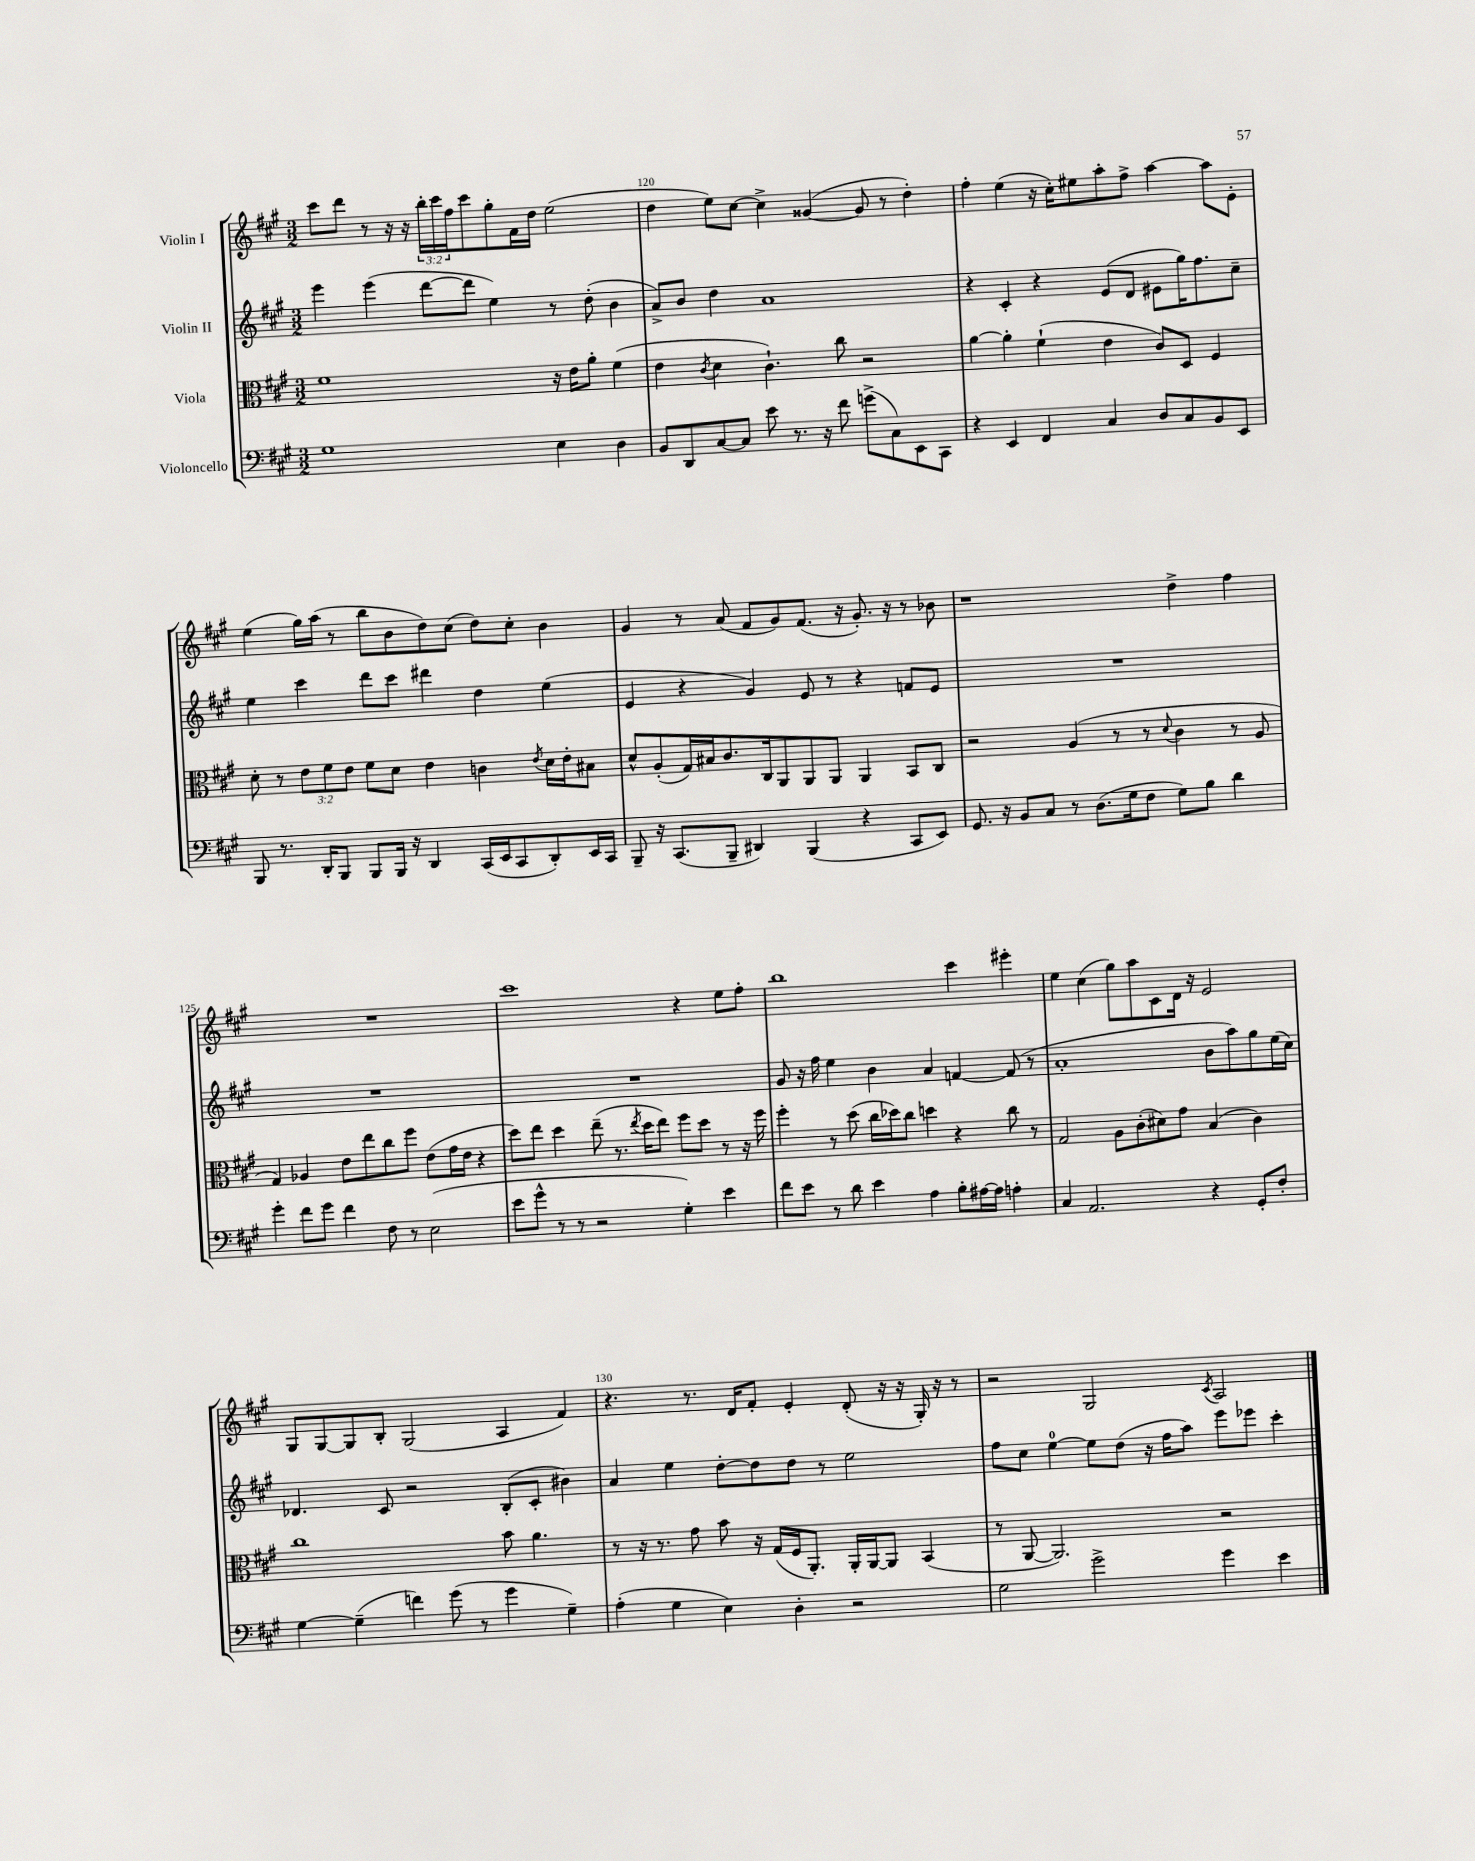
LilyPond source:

<<
\new StaffGroup <<
\new Staff = "s0" \with { instrumentName = "Violin I" } {
    \clef treble \key a \major \numericTimeSignature \time 3/2 \override Staff.TupletNumber.text = #tuplet-number::calc-fraction-text
    cis'''8 d'''8 r8 r16 r16 \tuplet 3/2 { b''16-. cis'''16 fis''16 } cis'''8 gis''8-. fis'16 d''16 e''2( |
    d''4 e''8) cis''8~ cis''4-> gisis'4~( gisis'8 r8 d''4-.) |
    fis''4-. e''4( r16 cis''16-.) eis''8 a''8-. fis''8-> a''4~ a''8 e'8-. |
    e''4( gis''16) a''16( r8 b''8 b'8 d''8) cis''8( d''8) cis''8-. b'4 |
    gis'4 r8 a'8( fis'8 gis'8) fis'8.( r16 gis'8.-.) r16 r8 bes'8 |
    r1 d''4-> fis''4 |
    R1. |
    cis'''1 r4 e''8 fis''8-. |
    b''1 cis'''4 eis'''4-. |
    e''4 cis''4( gis''8) a''8 cis'8 d'16 r16 e'2 |
    gis8 gis8~ gis8 b8-. gis2( a4 fis'4) |
    r4. r8. d'16 fis'8-. e'4-. d'8-.( r16 r16 gis16-.) r16 r8 |
    r2 gis2 \acciaccatura { cis'8 } a2 \bar "|." |
}
\new Staff = "s1" \with { instrumentName = "Violin II" } {
    \clef treble \key a \major \numericTimeSignature \time 3/2
    e'''4 e'''4( d'''8~ d'''8 e''4) r8 d''8-.( b'4 |
    a'8->) b'8 d''4 a'1 |
    r4 cis'4-. r4 e'8( d'8 eis'8 gis''16) fis''8. cis''8-- |
    e''4 cis'''4 d'''8 cis'''8 dis'''4 d''4 e''4( |
    e'4 r4 gis'4) e'8 r8 r4 f'8 e'8 |
    R1. |
    R1. |
    R1. |
    gis'8 r16 fis''16 e''4 b'4 a'4 f'4~ f'8( r8 |
    a'1-. b'8 a''8) gis''8 e''16( cis''16) |
    des'4. cis'8 r2 b8-.( cis'8-. bis'4) |
    a'4 e''4 d''8~-. d''8 d''8 r8 e''2 |
    fis''8 cis''8 e''4-0~ e''8 d''8( r16 fis''16 a''8) e'''8 ees'''8 cis'''4-. \bar "|." |
}
\new Staff = "s2" \with { instrumentName = "Viola" } {
    \clef alto \key a \major \numericTimeSignature \time 3/2 \override Staff.TupletNumber.text = #tuplet-number::calc-fraction-text
    fis'1 r16 e'16 a'8-. fis'4( |
    e'4 \acciaccatura { cis'8 } d'4 cis'4.-!) cis''8 r2 |
    a'4~ a'4-. fis'4-!( e'4 cis'8) d8 fis4 |
    d'8-. r8 \tuplet 3/2 { e'8 fis'8 e'8 } fis'8 d'8 e'4 c'4 \acciaccatura { e'8 } d'16 e'16-. bis8 |
    d'8-^ a8-.( gis16) bis16 cis'8. cis16 a,8 a,8 a,8 a,4 b,8 cis8 |
    r2 a4( r8 r8 \appoggiatura { d'8 } cis'4 r8 a8 |
    gis4) aes4 e'8 e''8 cis''8 fis''8 e'8( gis'16 e'16 r4 |
    d''8) e''8 d''4 e''8--( r8. \acciaccatura { e''8 } d''16 e''8) fis''8 d''8 r8 r16 fis''16 |
    fis''4-. r8 d''8( cis''16 des''16) cis''8 d''4 r4 cis''8 r8 |
    gis2 a8 cis'8-.( dis'8) gis'8 b4( cis'4) |
    cis''1 b'8 a'4. |
    r8 r16 r8. gis'8 b'8 r16 gis16( fis16 a,8.-.) a,16-. a,16~ a,8 b,4( |
    r8 a,8~ a,2.) r2 \bar "|." |
}
\new Staff = "s3" \with { instrumentName = "Violoncello" } {
    \clef bass \key a \major \numericTimeSignature \time 3/2
    gis1 e4 d4 |
    b,8 d,8 cis8~ cis8 e'8 r8. r16 fis'8 g'8->( cis8) e,8 cis,8 |
    r4 e,4 fis,4 cis4 d8 cis8 b,8 e,8 |
    b,,8 r8. d,16-. b,,8 b,,8 b,,16 r16 d,4 cis,16( e,16 cis,8 d,8-.) e,16 cis,16 |
    b,,8-- r16 cis,8.( b,,8-- dis,4) b,,4( r4 cis,8 e,8) |
    gis,8. r16 b,8 cis8 r8 d8.( gis16 fis8 gis8) b8 d'4 |
    gis'4-. fis'8 gis'8 fis'4 fis8 r8 e2( |
    e'8 gis'8-^ r8 r8 r2 gis4-.) e'4 |
    fis'8 e'8 r8 d'8 e'4 a4 b8-. ais16~ ais16 a4-. |
    cis4 a,2. r4 gis,8-. fis8-. |
    gis4~ gis4--( f'4) gis'8( r8 gis'4 gis4--) |
    a4-.( gis4 e4) d4-. r2 |
    gis2 gis'2-> gis'4 e'4 \bar "|." |
}
>>
>>
\layout { \context { \Score currentBarNumber = #119 \override BarNumber.break-visibility = ##(#f #t #t) barNumberVisibility = #(every-nth-bar-number-visible 5) } }
